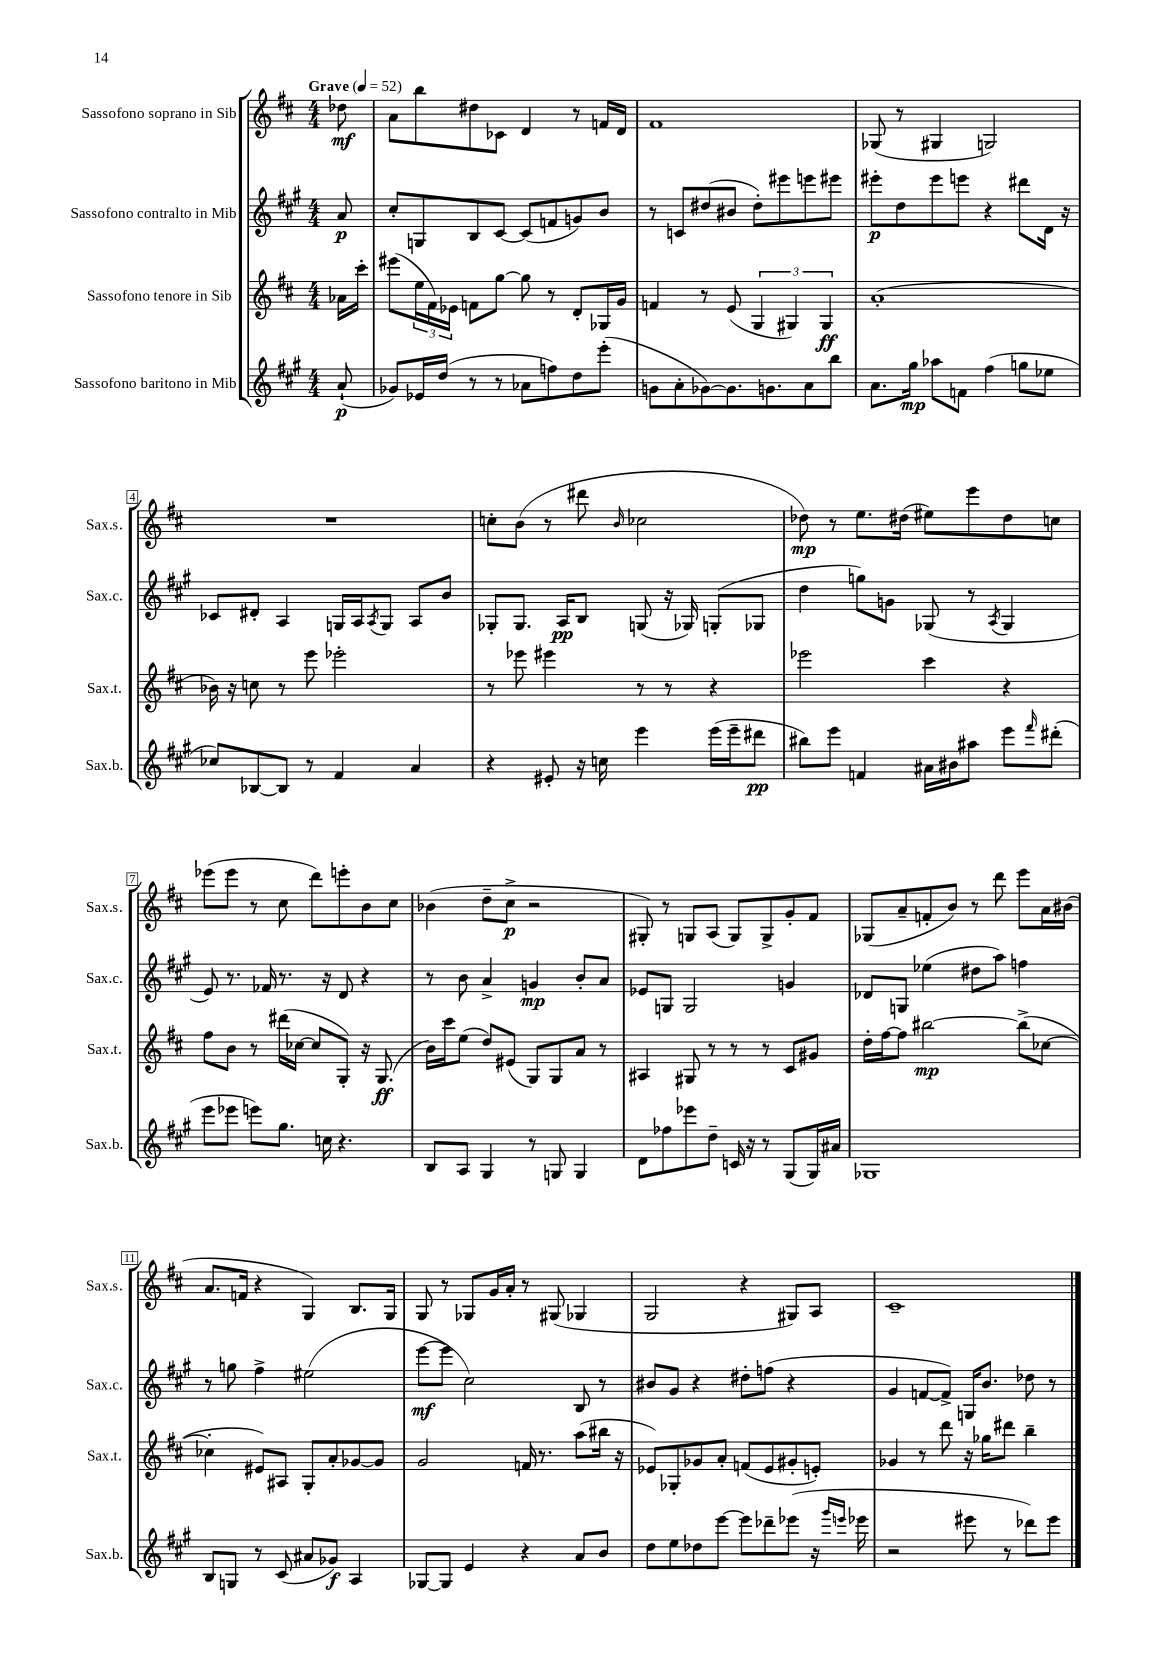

**kern	**kern	**kern	**kern
*staff4	*staff3	*staff2	*staff1
*clefG2	*clefG2	*clefG2	*clefG2
*k[f#c#g#]	*k[f#c#]	*k[f#c#g#]	*k[f#c#]
*M4/4	*M4/4	*M4/4	*M4/4
*MM52	*MM52	*MM52	*MM52
(8a`	16a-	8a	8dd-
.	16ccc#'	.	.
=	=	=	=
8g-)	(8eee#	8cc#'	8a
16e-	24ee	8G	8bb
.	24f#)	.	.
(16dd	.	.	.
.	24e-	.	.
8r	8f	8B	8dd#
8r	[8gg	[8c#	8c-
8a-	8gg]	(8c#]	4d
8ff)	8r	8f	.
8dd	8d'	8g)	8r
(8eee'	16G-	8b	16f
.	16g	.	16d
=	=	=	=
8g	4f	8r	1f#
8a'	.	8c	.
[8g-)	8r	(8dd#	.
8.g-]	(8e	8b#	.
.	6G	8dd#')	.
8.g	.	.	.
.	.	8eee#	.
.	6G#)	.	.
8a	.	8eee	.
.	6G#	.	.
8bb	.	8eee#	.
=	=	=	=
8.a	(1a'	8eee#'	(8G-
.	.	8dd	8r
16gg#	.	.	.
8aa-	.	8eee#	4G#
8f	.	8eee	.
(4ff#	.	4r	2G)
8gg	.	8ddd#	.
8ee-	.	16d	.
.	.	16r	.
=	=	=	=
8cc-)	16b-)	8c-	1r
.	16r	.	.
[8B-	8cc	8d#'	.
8B-]	8r	4A	.
8r	8eee	.	.
4f#	2eee-'	16G	.
.	.	16A	.
.	.	8qA	.
.	.	8G	.
4a	.	8A	.
.	.	8b	.
=	=	=	=
4r	8r	8G-'	8cc'
.	8eee-	8.G-	(8b
8e#'	4eee#	.	8r
.	.	16A	.
16r	.	8B	8ddd#
16cc	.	.	.
.	.	.	16qqb
4eee	8r	(8G	2cc-
.	8r	16r	.
.	.	16G-)	.
(16eee	4r	(8G'	.
16eee~	.	.	.
8ddd#	.	8G-	.
=	=	=	=
8bb#)	2eee-	4dd	8dd-)
8eee	.	.	8r
4f	.	8gg)	8.ee
.	.	8g	.
.	.	.	(16dd#
16a#	4ccc#	(8G-	8ee#)
16b#	.	.	.
8aa#	.	8r	8eee
.	.	8qA	.
8eee	4r	4G-	8dd#
16qqfff#	.	.	.
(8ddd#'	.	.	8cc
=	=	=	=
8eee	8ff#	8e)	(8eee-
8eee-	8b	8.r	8eee-
8eee)	8r	.	8r
.	.	16f-	.
8.gg#	(16ddd#	8.r	8cc#
.	[16cc-	.	.
.	8cc-]	.	8ddd)
16cc	.	16r	.
4.r	8G')	8d	8eee'
.	16r	4r	8b
.	(8.G	.	.
.	.	.	8cc#
=	=	=	=
8B	16b)	8r	(4b-
.	16ccc#	.	.
8A	(8ee	8b	.
4G#	8dd)	4a^	8dd~
.	(8e#	.	8cc#^
8r	8G)	4g	2r
8G	8G	.	.
4G	8a	8b'	.
.	8r	8a	.
=	=	=	=
8d	4A#	8e-	8G#')
8ff-	.	8G	8r
8eee-	8G#	2G	8G
8dd~	8r	.	(8A
16c	8r	.	8G)
16r	.	.	.
8r	8r	.	8G^
(8G#	8c#	4g	8g'
16G#)	8g#	.	8f#
16a#	.	.	.
=	=	=	=
1G-	16dd'	8d-	(8G-
.	[16ff#	.	.
.	8ff#]	8G	8a~
.	[2bb#	(4ee-	8f'
.	.	.	8b)
.	.	8dd#	8r
.	.	8aa)	8ddd
.	(8bb#^]	4ff	8eee
.	[8cc-	.	16a
.	.	.	(16b#
=	=	=	=
8B	4cc-']	8r	8.a
8G	.	8gg	.
.	.	.	16f
8r	8e#)	4ff#^	4r
(8c#	8A#	.	.
8a#	8G'	(2ee#	4G)
8g-)	8a'	.	.
4A	[8g-	.	8.B
.	8g-]	.	.
.	.	.	16G
=	=	=	=
[8G-	2g	[8eee	8G
8G-]	.	8eee]	8r
4e	.	2cc#)	8G-
.	.	.	16g
.	.	.	16a'
4r	16f	.	8r
.	8.r	.	.
.	.	.	(8G#
8a	(8aa	8B	4G-
8b	16bb#	8r	.
.	16r	.	.
=	=	=	=
8dd	8e-)	8b#	2G
8ee	8G-'	8g#	.
8dd-	8g-	4r	.
[8eee	8a'	.	.
8eee]	(8f	8dd#'	4r
8ddd-~	8e-	(8ff	.
(8eee-	8g#'	4r	8G#)
16r	8e')	.	8A
16qqggg#	.	.	.
16qqeee	.	.	.
16eee-	.	.	.
=	=	=	=
2r	4g-	4g#	1c#~
.	8r	[8f	.
.	8ddd	8f^])	.
8eee#	16r	16G	.
.	16gg-	8.b	.
8r	8ddd#	.	.
8ddd-)	4bb~	8dd-	.
8eee#	.	8r	.
==	==	==	==
*-	*-	*-	*-
